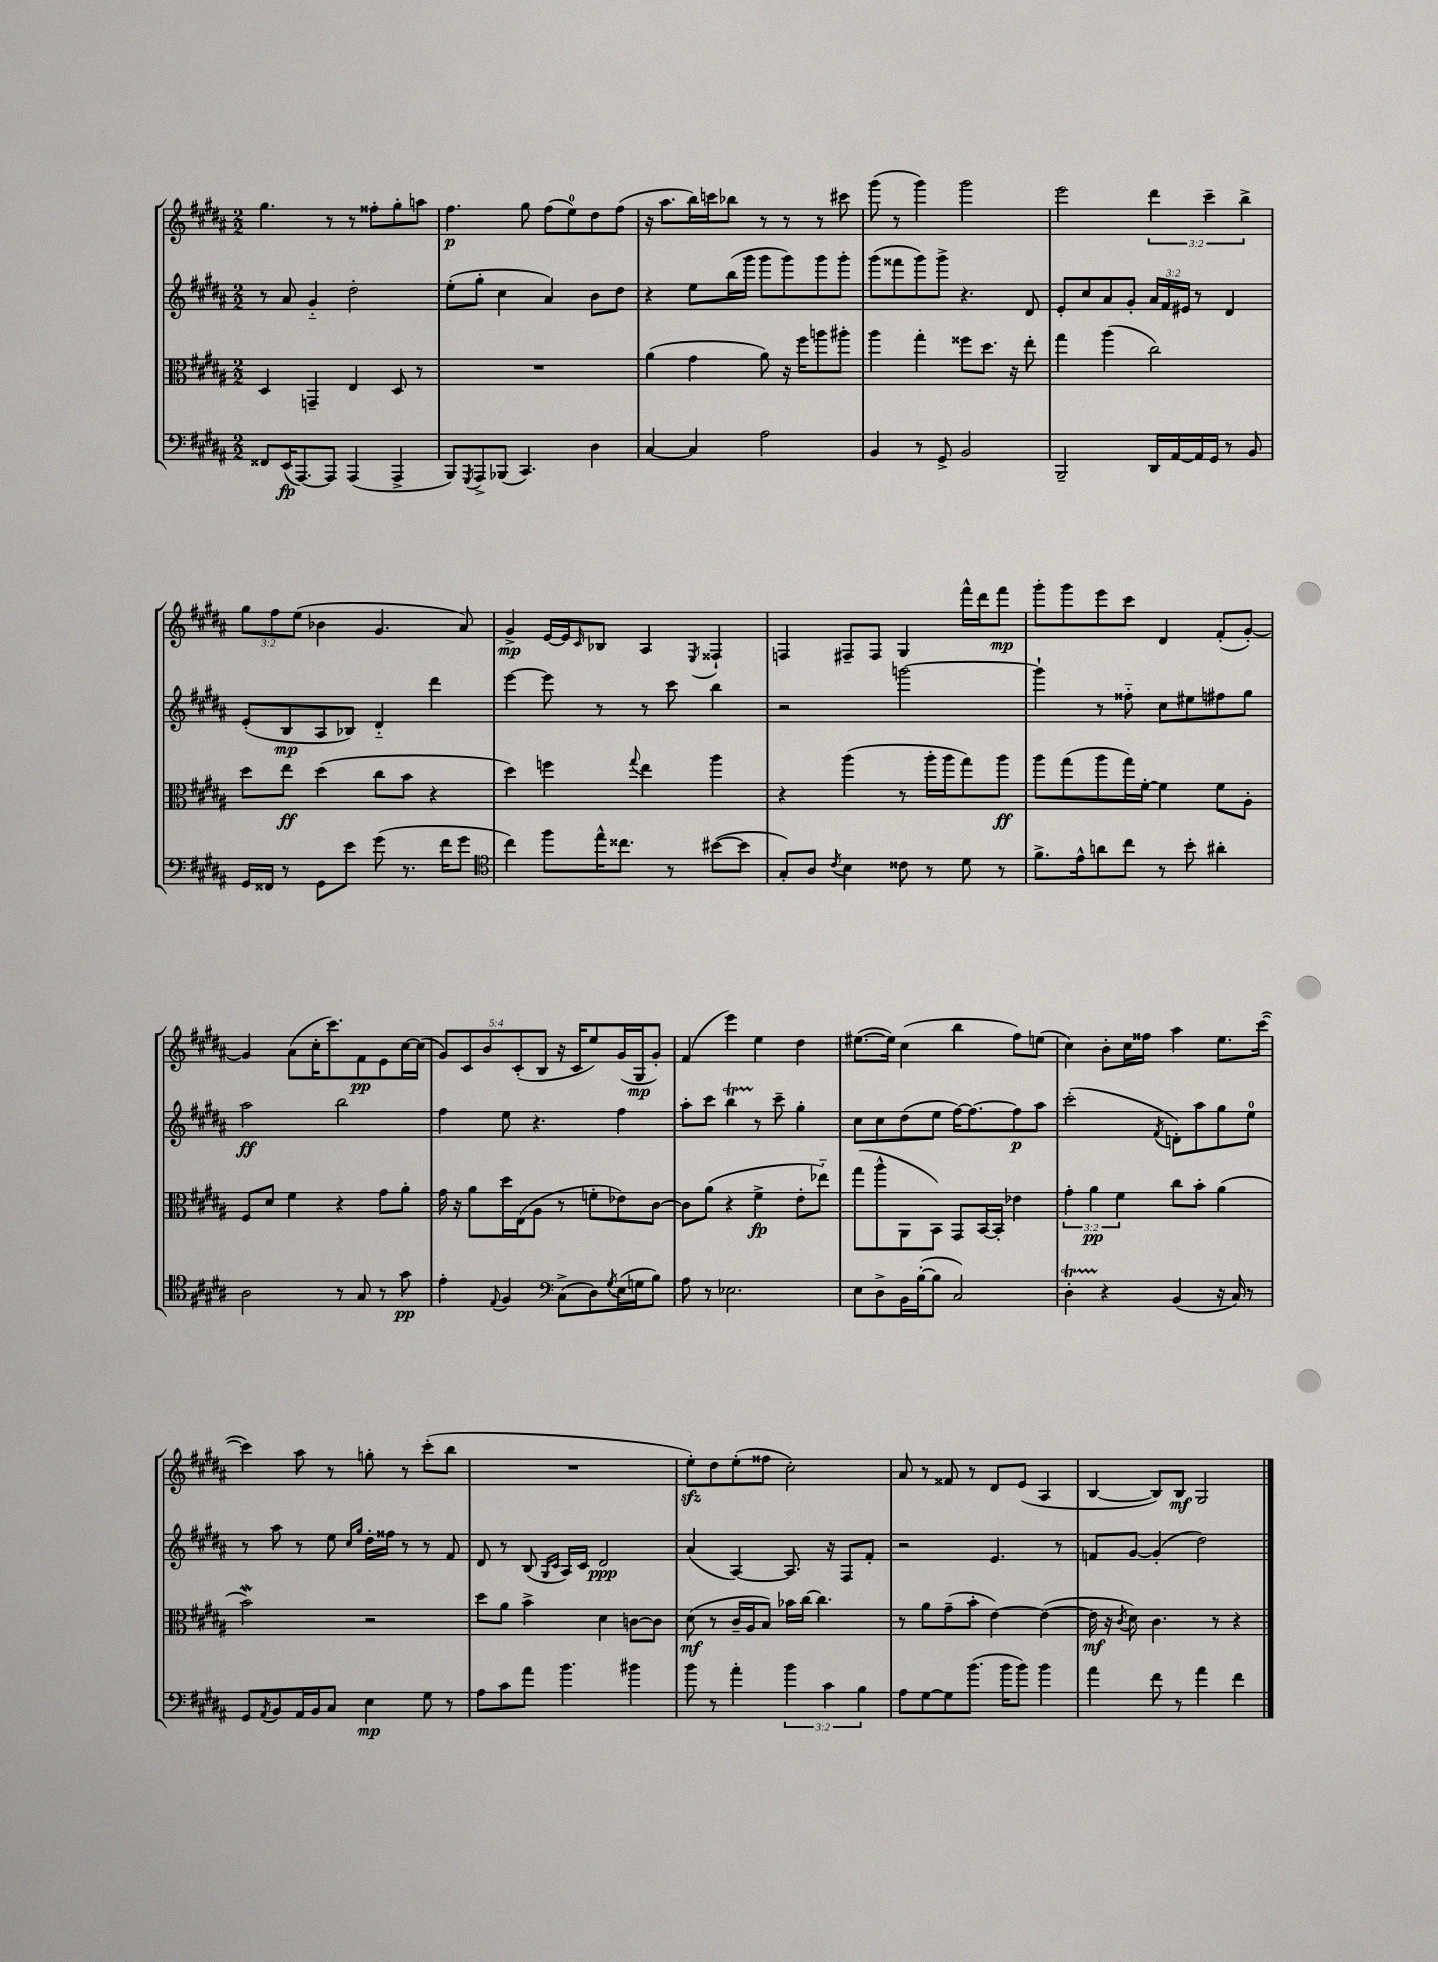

**kern	**dynam	**kern	**dynam	**kern	**dynam	**kern	**dynam
*part4	*part4	*part3	*part3	*part2	*part2	*part1	*part1
*staff4	*staff4	*staff3	*staff3	*staff2	*staff2	*staff1	*staff1
*clefF4	*	*clefC3	*	*clefG2	*	*clefG2	*
*k[f#c#g#d#a#]	*	*k[f#c#g#d#a#]	*	*k[f#c#g#d#a#]	*	*k[f#c#g#d#a#]	*
*M2/2	*	*M2/2	*	*M2/2	*	*M2/2	*
=14	=14	=14	=14	=14	=14	=14	=14
8FF##X/L	.	4D#/	.	8r	.	4.gg#\	.
(16EE/K	fp	.	.	8a#/	.	.	.
[8.AAA#/)	.	.	.	.	.	.	.
.	.	4GGn~/	.	4g#/	.	.	.
8AAA#/J]	.	.	.	.	.	8r	.
(4AAA#/	.	4E/	.	2dd#'\	.	8r	.
.	.	.	.	.	.	8ff##X'\L	.
4AAA#^/	.	8D#/	.	.	.	8gg#'\	.
.	.	8r	.	.	.	8aan\J	.
=15	=15	=15	=15	=15	=15	=15	=15
8BBB/L)	.	1r	.	(8ee'\L	.	4.ff#\	p
8qGGG#/	.	.	.	.	.	.	.
8AAA#^/	.	.	.	8gg#'\J	.	.	.
(8BBB-X/J	.	.	.	4cc#\	.	.	.
4.CC#/)	.	.	.	.	.	8gg#\	.
.	.	.	.	4a#/)	.	(8ff#\L	.
.	.	.	.	.	.	8ee\)	.
4D#\	.	.	.	8b\L	.	8dd#\	.
.	.	.	.	8dd#\J	.	(8ff#\J	.
=16	=16	=16	=16	=16	=16	=16	=16
[4C#/	.	(4a#\	.	4r	.	16r	.
.	.	.	.	.	.	8.aa#\L	.
4C#/]	.	4g#\	.	8ee\L	.	16bb\L)	.
.	.	.	.	.	.	16cccn\J	.
.	.	.	.	(16bb\L	.	8bb-X\J	.
.	.	.	.	16ggg#\JJ	.	.	.
2A#\	.	8a#\)	.	8ggg#\L	.	8r	.
.	.	16r	.	8ggg#\)	.	8r	.
.	.	16ff#\KL	.	.	.	.	.
.	.	8aan\	.	8ggg#\	.	8r	.
.	.	8aa#X'\J	.	8ggg#'\J	.	8ccc#X\	.
=17	=17	=17	=17	=17	=17	=17	=17
4BB/	.	4aa#\	.	(8ggg#\L	.	(8ggg#\	.
.	.	.	.	8fff##X\	.	8r	.
8r	.	4gg#'\	.	8ggg#\)	.	4ggg#\)	.
8GG#^/	.	.	.	8ggg#^\J	.	.	.
2BB/	.	8ff##X\L	.	4.r	.	2ggg#\	.
.	.	8.dd#\J	.	.	.	.	.
.	.	16r	.	.	.	.	.
.	.	8ee'\	.	8d#/	.	.	.
=18	=18	=18	=18	=18	=18	=18	=18
2BBB~/	.	4gg#\	.	8e'/L	.	2eee\	.
.	.	.	.	8cc#/	.	.	.
.	.	(4aa#\	.	8a#/	.	.	.
.	.	.	.	8g#'/J	.	.	.
16DD#/LL	.	2cc#\)	.	24a#/LL	.	6ddd#\	.
.	.	.	.	24f#/	.	.	.
[16AA#/	.	.	.	.	.	.	.
.	.	.	.	24e#X/JJ	.	.	.
16AA#/]	.	.	.	8r	.	.	.
.	.	.	.	.	.	6ccc#~\	.
16GG#/JJ	.	.	.	.	.	.	.
8r	.	.	.	4d#/	.	.	.
.	.	.	.	.	.	6bb^\	.
8BB/	.	.	.	.	.	.	.
!!LO:LB:g=z
=19	=19	=19	=19	=19	=19	=19	=19
16GG#/LL	.	8dd#\L	.	(8e'/L	.	12gg#\L	.
16FF##X/JJ	.	.	.	.	.	.	.
.	.	.	.	.	.	12ff#\	.
8r	.	8ee\J	ff	8B/	mp	.	.
.	.	.	.	.	.	(12ee\J	.
8GG#\L	.	(4dd#\	.	8A#/	.	4b-X\	.
8e\J	.	.	.	8B-X/J)	.	.	.
(8g#\	.	8cc#\L	.	4d#/	.	4.g#/	.
8.r	.	8b\J	.	.	.	.	.
.	.	4r	.	4ddd#\	.	.	.
16f#\KL	.	.	.	.	.	.	.
8g#\J	.	.	.	.	.	8a#/)	.
=20	=20	=20	=20	=20	=20	=20	=20
*clefC4	*	*	*	*	*	*	*
4cc#\)	.	4dd#\)	.	[4eee\	.	4g#^/	mp
8ff#\L	.	4ffn\	.	8eee\]	.	[16e/LL	.
.	.	.	.	.	.	16e/J]	.
.	.	.	.	.	.	16qqc#/	.
16ee^^\K	.	.	.	8r	.	8B-X/J	.
8.cc##X\J	.	.	.	.	.	.	.
.	.	8qqgg#/	.	.	.	.	.
.	.	4ee\	.	8r	.	4A#/	.
8r	.	.	.	8ccc#\	.	.	.
.	.	.	.	.	.	8qE/	.
([8b#X\L	.	4aa#\	.	4bb\	.	4F##X`/	.
8b#\J]	.	.	.	.	.	.	.
=21	=21	=21	=21	=21	=21	=21	=21
8G#'/L)	.	4r	.	2r	.	4Fn/	.
8A#/J	.	.	.	.	.	.	.
8qc#/	.	.	.	.	.	.	.
4B\	.	(4aa#\	.	.	.	8F#X~/L	.
.	.	.	.	.	.	8F#/J	.
8c##X\	.	8r	.	[2gggn\	.	4G#/	.
8r	.	16aa#'\LL	.	.	.	.	.
.	.	16aa#\J	.	.	.	.	.
8d#\	.	8gg#\)	.	.	.	16fff#^^\LL	.
.	.	.	.	.	.	16ddd#\J	.
8r	.	8aa#\J	ff	.	.	8fff#\J	mp
=22	=22	=22	=22	=22	=22	=22	=22
8.f#^\L	.	8aa#\L	.	4ggg`\]	.	8ggg#'\L	.
.	.	(8gg#\	.	.	.	8ggg#\	.
16e^^\k	.	.	.	.	.	.	.
8an\	.	8aa#\	.	8r	.	8eee\	.
8cc#\J	.	16gg#\L)	.	8ff##X\	.	8ccc#\J	.
.	.	[16f#'\JJ	.	.	.	.	.
8r	.	4f#\]	.	8cc#\L	.	4d#/	.
8b'\	.	.	.	8ee#X\	.	.	.
4a#X'\	.	8f#\L	.	8ff#X\	.	(8f#'/L	.
.	.	8A#'\J	.	8gg#\J	.	[8g#'/J)	.
!!LO:LB:g=z
=23	=23	=23	=23	=23	=23	=23	=23
2A#\	.	8F#/L	.	2aa#\	ff	4g#/]	.
.	.	8d#/J	.	.	.	.	.
.	.	4f#\	.	.	.	(8a#\L	.
.	.	.	.	.	.	16cc#'\K	.
.	.	.	.	.	.	8.ccc#\)	.
8r	.	4r	.	2bb\	.	.	.
8G#/	.	.	.	.	.	8f#\	pp
8r	.	8g#\L	.	.	.	8e\	.
8g#\	pp	8a#'\J	.	.	.	[16cc#\L	.
.	.	.	.	.	.	(16cc#\JJ]	.
=24	=24	=24	=24	=24	=24	=24	=24
4e'\	.	16g#\	.	4ff#\	.	10g#/L)	.
.	.	16r	.	.	.	.	.
.	.	.	.	.	.	10c#/	.
.	.	8a#\L	.	.	.	.	.
.	.	.	.	.	.	10b/	.
8qqE/	.	.	.	.	.	.	.
4F#/	.	16dd#\L	.	8ee\	.	.	.
.	.	.	.	.	.	(10c#'/	.
.	.	(16E\J	.	.	.	.	.
.	.	8A#\J	.	4.r	.	.	.
.	.	.	.	.	.	10B/J	.
*clefF4	*	*	*	*	*	*	*
(8C#^\L	.	8r	.	.	.	16r	.
.	.	.	.	.	.	16c#/KL	.
8D#\)	.	8fn'\L	.	.	.	8ee/)	.
8qG#/	.	.	.	.	.	.	.
(16E\L	.	8e-X\)	.	4ff#\	.	(16g#/L	.
16Gn\J	.	.	.	.	.	16G#/J	mp
8B\J)	.	[8c#\J	.	.	.	8g#'/J)	.
=25	=25	=25	=25	=25	=25	=25	=25
8A#\	.	8c#\L]	.	8aa#'\L	.	(4f#/	.
8r	.	(8a#\J	.	8ccc#\J	.	.	.
2.E-X\	.	4r	.	4bbT\	.	4eee\)	.
.	.	4f#^\	fp	8r	.	4ee\	.
.	.	.	.	8ccc#~\	.	.	.
.	.	8e'\L	.	4gg#'\	.	4dd#\	.
.	.	8ee-X\J)	.	.	.	.	.
=26	=26	=26	=26	=26	=26	=26	=26
8E\L	.	(8gg#\L	.	8cc#\L	.	([8.ee#X\L	.
8D#^\	.	8aa#^^\	.	8cc#\	.	.	.
.	.	.	.	.	.	16ee#\Jk])	.
16BB\L	.	8AA#\	.	(8dd#\	.	(4cc#\	.
([16B'\J	.	.	.	.	.	.	.
8B\J]	.	8BB\J)	.	8ee\J	.	.	.
2C#/)	.	8GG#/L	.	[16ff#\KL)	.	4bb\	.
.	.	.	.	8.ff#\_	.	.	.
.	.	[16BB/L	.	.	.	.	.
.	.	16BB'/JJ]	.	.	.	.	.
.	.	4e-X\	.	8ff#\]	p	8ff#\L)	.
.	.	.	.	8aa#\J	.	(8een\J	.
=27	=27	=27	=27	=27	=27	=27	=27
4D#t'\	.	6g#'\	.	(2ccc#'\	.	4cc#\)	.
.	.	6a#\	pp	.	.	.	.
4r	.	.	.	.	.	8b'\L	.
.	.	6f#\	.	.	.	.	.
.	.	.	.	.	.	16cc#\L	.
.	.	.	.	.	.	16ff##X\JJ	.
.	.	.	.	8qf#/	.	.	.
(4BB/	.	8cc#\L	.	8dn'\L)	.	4aa#\	.
.	.	8b'\J	.	8aa#\	.	.	.
16r	.	(4a#\	.	8gg#\	.	8.ee\L	.
16C#/)	.	.	.	.	.	.	.
8r	.	.	.	8ee\J	.	.	.
.	.	.	.	.	.	([16ccc#\Jk	.
!!LO:LB:g=z
=28	=28	=28	=28	=28	=28	=28	=28
8GG#/L	.	2bw\)	.	8r	.	4ccc#\])	.
8qAA#/	.	.	.	.	.	.	.
8BB/	.	.	.	8aa#\	.	.	.
16AA#/L	.	.	.	8r	.	8aa#\	.
16BB/J	.	.	.	.	.	.	.
8C#/J	.	.	.	8ee\	.	8r	.
.	.	.	.	16qqcc#/LL	.	.	.
.	.	.	.	16qqgg#/JJ	.	.	.
4E\	mp	2r	.	16dd#'\LL	.	8ggn'\	.
.	.	.	.	16ff##X\JJ	.	.	.
.	.	.	.	8r	.	8r	.
8G#\	.	.	.	8r	.	(8ccc#'\L	.
8r	.	.	.	8f#/	.	8bb\J	.
=29	=29	=29	=29	=29	=29	=29	=29
8A#\L	.	8dd#\L	.	8d#/	.	1r	.
8c#\	.	8a#\J	.	8r	.	.	.
8a#\J	.	4b^\	.	(8B/	.	.	.
.	.	.	.	16qqG#/LL	.	.	.
.	.	.	.	16qqc#/JJ	.	.	.
4.b\	.	.	.	16A#/LL)	.	.	.
.	.	.	.	16c#/JJ	.	.	.
.	.	4d#\	.	2d#/	ppp	.	.
4b#X\	.	[8cn\L	.	.	.	.	.
.	.	8c\J]	.	.	.	.	.
=30	=30	=30	=30	=30	=30	=30	=30
8b\	.	(8d#\	mf	(4a#/	.	8eezz'\L)	.
8r	.	8r	.	.	.	8dd#\	.
4a#'\	.	16c#~/LL	.	[4A#/)	.	(8ee'\	.
.	.	16A#/J	.	.	.	.	.
.	.	8B/J)	.	.	.	8ff##X\J	.
6b\	.	16b-X\LL	.	8.A#/]	.	2cc#'\)	.
.	.	[16cc#\JJ	.	.	.	.	.
.	.	4.cc#\]	.	.	.	.	.
6c#\	.	.	.	.	.	.	.
.	.	.	.	16r	.	.	.
.	.	.	.	8F#/L	.	.	.
6B\	.	.	.	.	.	.	.
.	.	.	.	8f#'/J	.	.	.
=31	=31	=31	=31	=31	=31	=31	=31
8A#\L	.	8r	.	2r	.	8a#/	.
[8G#\	.	8a#\L	.	.	.	8r	.
8G#\]	.	(8g#~\	.	.	.	8f##X/	.
(8.b\J	.	8b'\J	.	.	.	8r	.
.	.	[4e\)	.	4.e/	.	8d#/L	.
16b\KL	.	.	.	.	.	.	.
8b\J)	.	.	.	.	.	(8e/J	.
4b\	.	(4e\_	.	.	.	4A#/	.
.	.	.	.	8r	.	.	.
=32	=32	=32	=32	=32	=32	=32	=32
4a#\	.	16e\]	mf	8fn/L	.	[4B/	.
.	.	16r	.	.	.	.	.
.	.	8qc#/	.	.	.	.	.
.	.	8d#\)	.	[8g#/J	.	.	.
8f#\	.	4.c#\	.	(4g#'/]	.	8B/L])	.
8r	.	.	.	.	.	8B/J	mf
4a#\	.	.	.	2dd#\)	.	2G#/	.
.	.	8r	.	.	.	.	.
4f#\	.	4r	.	.	.	.	.
==	==	==	==	==	==	==	==
*-	*-	*-	*-	*-	*-	*-	*-
